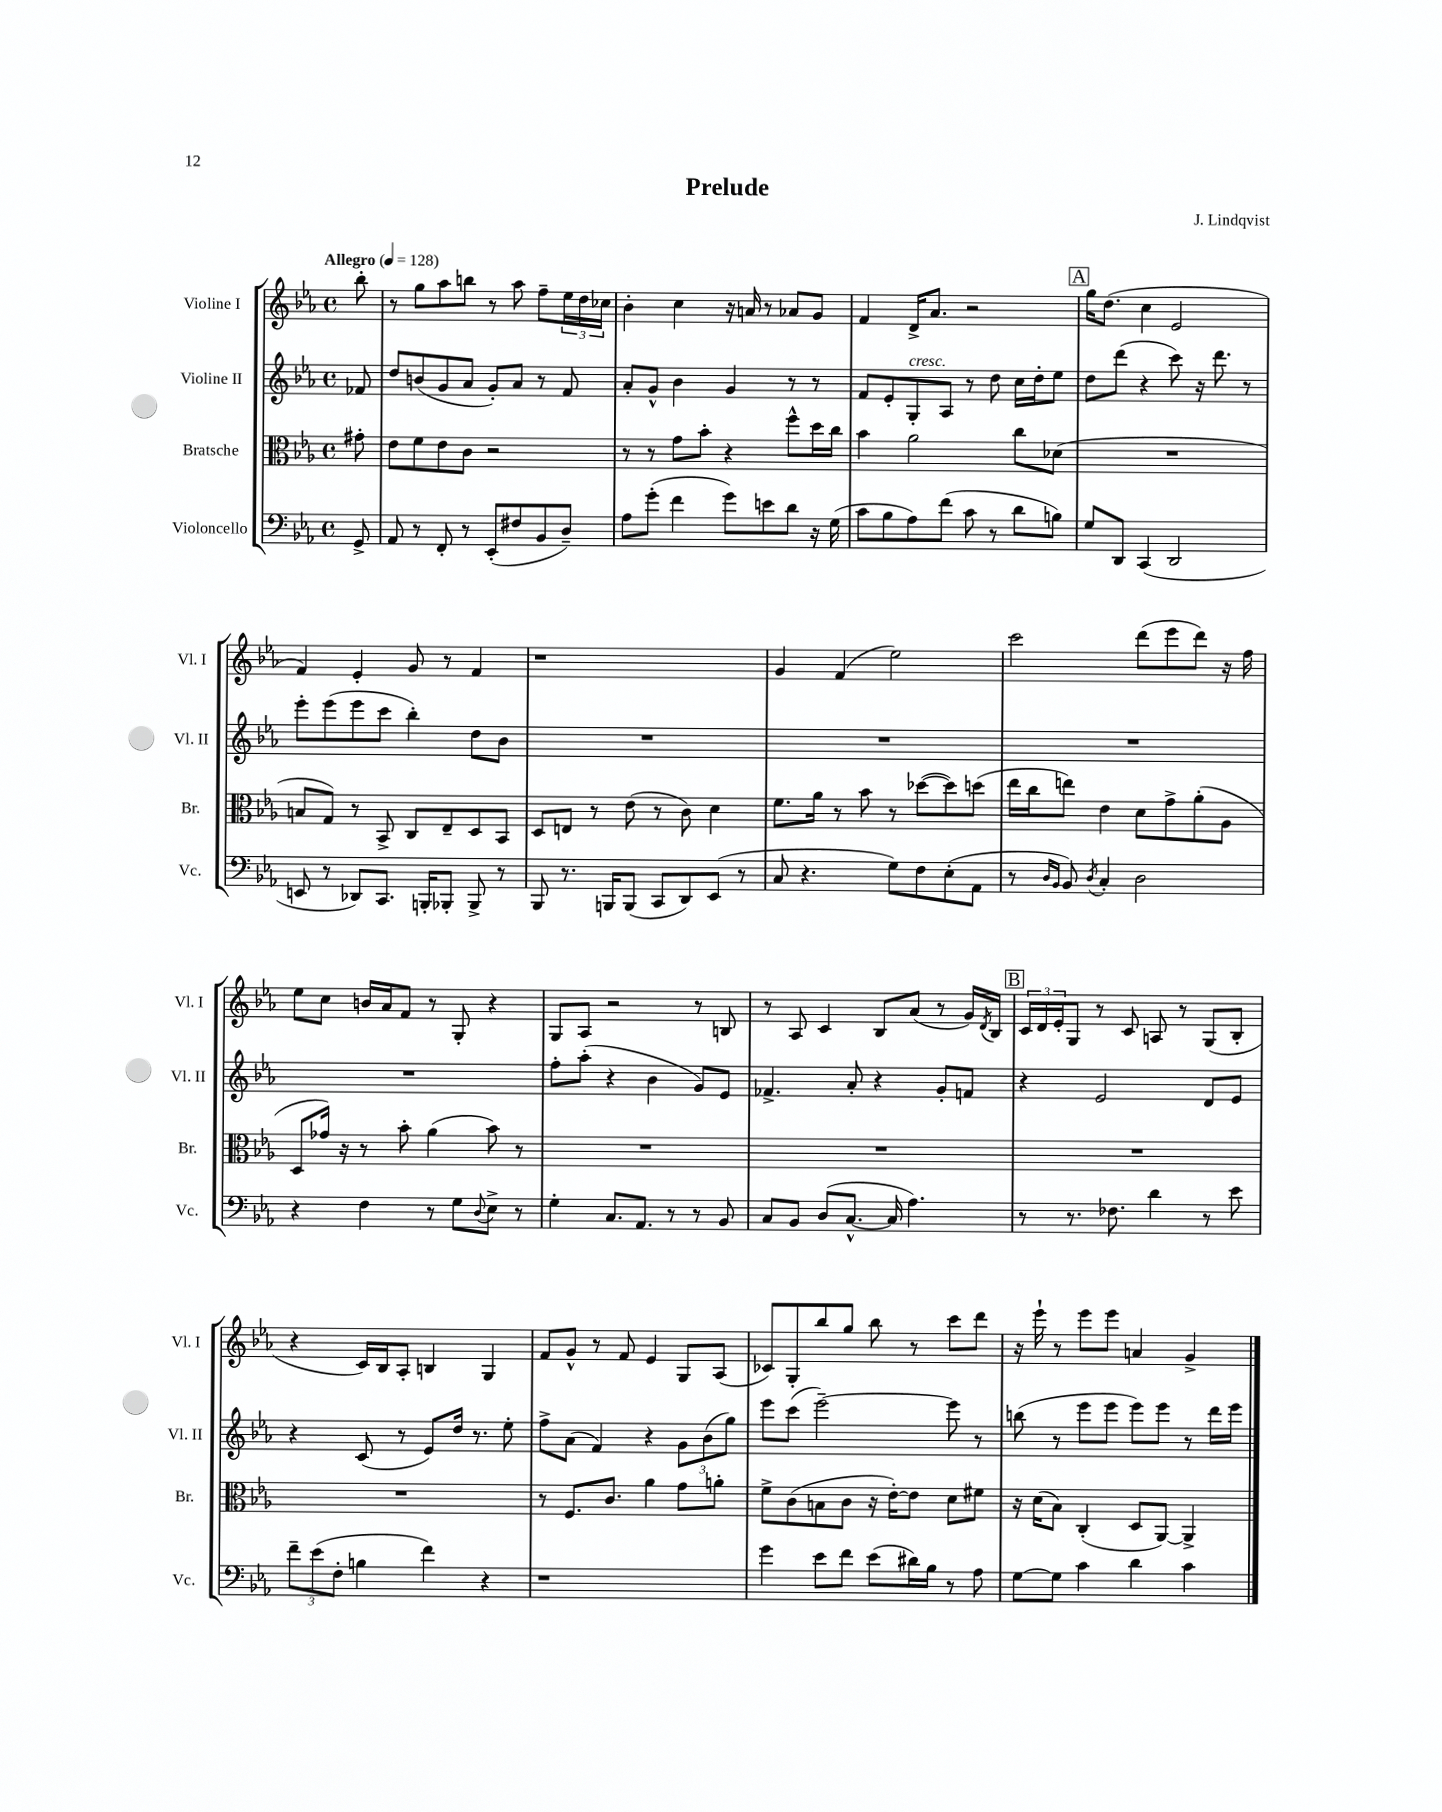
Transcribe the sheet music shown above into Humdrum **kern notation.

**kern	**kern	**kern	**kern
*part4	*part3	*part2	*part1
*staff4	*staff3	*staff2	*staff1
*I"Violoncello	*I"Bratsche	*I"Violine II	*I"Violine I
*I'Vc.	*I'Br.	*I'Vl. II	*I'Vl. I
*clefF4	*clefC3	*clefG2	*clefG2
*k[b-e-a-]	*k[b-e-a-]	*k[b-e-a-]	*k[b-e-a-]
*M4/4	*M4/4	*M4/4	*M4/4
*met(c)	*met(c)	*met(c)	*met(c)
*MM128	*MM128	*MM128	*MM128
=	=	=	=
!	!	!	!LO:TX:a:B:t=Allegro
8GG^/	8g#X'\	8f-X/	8bb-'\
=1	=1	=1	=1
8AA-/	8e-\L	8dd/L	8r
8r	8f\	(8bn/	8gg\L
8FF'/	8e-\	8g/	8aa-\
8r	8c\J	8a-/J	8bbn\J
(8EE-'/L	2r	8g'/L)	8r
8F#X/	.	8a-/J	8aa-\
8BB-/	.	8r	8ff~\L
8D~/J)	.	8f/	24ee-\L
.	.	.	24dd\
.	.	.	24cc-X\JJ
=2	=2	=2	=2
8A-\L	8r	8a-'/L	4b-'\
(8g'\J	8r	8g^^/J	.
4f\	8g\L	4b-\	4cc\
.	8b-'\J	.	.
8g\L)	4r	4g/	16r
.	.	.	16an/
8en\	.	.	8r
8d\J	8ff^^\L	8r	8a-X/L
16r	16dd\L	8r	8g/J
(16G\	16cc\JJ	.	.
=3	=3	=3	=3
8c\L	4b-\	8f/L	4f/
8B-\	.	8e-'/	.
!	!	!LO:TX:a:i:t=cresc.	!
8A-\)	2a-\	8G'/	16d^/KL
.	.	.	8.a-/J
(8f\J	.	8A-/J	.
8c\	.	8r	2r
8r	.	8dd\	.
8d\L	8cc\L	16cc\LL	.
.	.	16dd'\J	.
8Bn\J)	(8d-X\J	8ee-\J	.
!!LO:REH:place=s1:t=A
=4	=4	=4	=4
8G/L	1r	8dd\L	16gg\KL
.	.	.	(8.dd\J
8DD/J	.	(8ddd\J	.
(4CC/	.	4r	4cc\
2DD/	.	8ccc\)	2e-/
.	.	16r	.
.	.	8.ddd\	.
.	.	8r	.
!!LO:LB:g=z
=5	=5	=5	=5
8EEn/	8Bn/L	8eee-'\L	4f/)
8r	8G/J)	(8eee-\	.
8DD-X/L)	8r	8eee-\	4e-'/
8.CC/J	8BB-^/	8ccc\J	.
.	8C/L	4bb-'\)	8g/
16BBBn'/KL	.	.	.
8BBB-X'/J	8E-~/	.	8r
8BBB-^/	8D/	8dd\L	4f/
8r	8BB-/J	8b-\J	.
=6	=6	=6	=6
8BBB-/	8D/L	1r	1r
8.r	8En/J	.	.
.	8r	.	.
16BBBn/KL	.	.	.
(8BBB/J	(8e-\	.	.
8CC/L	8r	.	.
8DD/)	8c\)	.	.
(8EE-/J	4d\	.	.
8r	.	.	.
=7	=7	=7	=7
8C/	8.f\L	1r	4g/
4.r	.	.	.
.	16a-\Jk	.	.
.	8r	.	(4f/
.	8b-\	.	.
8G\L)	8r	.	2ee-\)
8F\	([8dd-X\L	.	.
(8E-'\	8dd-\])	.	.
8AA-\J	(8ddn\J	.	.
=8	=8	=8	=8
8r	16ee-\LL	1r	2ccc\
.	16cc\J	.	.
16qqD/LL	.	.	.
16qqBB-/JJ	.	.	.
8BB-/)	8een\J)	.	.
8qD/	.	.	.
4C'/	4e-\	.	.
2D\	8d\L	.	(8ddd\L
.	8g^\	.	8eee-\
.	(8a-'\	.	8ddd\J)
.	8A-\J	.	16r
.	.	.	16ff\
!!LO:LB:g=z
=9	=9	=9	=9
4r	8D/L	1r	8ee-\L
.	16g-X/Jk)	.	8cc\J
.	16r	.	.
4F\	8r	.	16bn/LL
.	.	.	16a-/J
.	8b-'\	.	8f/J
8r	(4a-\	.	8r
8G\L	.	.	8G'/
8qqD/	.	.	.
8E-^\J	8b-\)	.	4r
8r	8r	.	.
=10	=10	=10	=10
4G'\	1r	8ff'\L	8G/L
.	.	(8aa-'\J	8A-/J
8.C/L	.	4r	2r
8.AA-/J	.	.	.
.	.	4b-\	.
8r	.	.	.
8r	.	8g/L)	8r
8BB-/	.	8e-/J	8Bn/
=11	=11	=11	=11
8C/L	1r	4.f-X^/	8r
8BB-/J	.	.	8A-/
(8D/L	.	.	4c/
[8.C^^/J	.	8a-'/	.
.	.	4r	8B-/L
16C/]	.	.	.
4.A-\)	.	.	(8a-/J
.	.	8g'/L	8r
.	.	8fn/J	16g/LL)
.	.	.	8qd/
.	.	.	16B-/JJ
!!LO:REH:place=s1:t=B
=12	=12	=12	=12
8r	1r	4r	24c/LL
.	.	.	24d/
.	.	.	24e-'/J
8.r	.	.	8G/J
.	.	2e-/	8r
8.F-X\	.	.	.
.	.	.	8c/
4d\	.	.	8An/
.	.	.	8r
8r	.	8d/L	(8G/L
8e-\	.	8e-/J	8B-'/J
!!LO:LB:g=z
=13	=13	=13	=13
12f~\L	1r	4r	4r
(12e-\	.	.	.
12F'\J	.	.	.
4Bn\	.	(8c/	16c/LL)
.	.	.	16B-/J
.	.	8r	8A-'/J
4f\)	.	8e-/L)	4Bn/
.	.	16dd/Jk	.
.	.	8.r	.
4r	.	.	4G/
.	.	8ee-'\	.
=14	=14	=14	=14
1r	8r	8ff^\L	8f/L
.	8.F/L	(8a-\J	8g^^/J
.	.	4f/)	8r
.	8.c/J	.	.
.	.	.	8f/
.	4a-\	4r	4e-/
.	8g\L	12g\L	8G/L
.	.	(12b-\	.
.	8an'\J	.	(8A-/J
.	.	12gg\J)	.
=15	=15	=15	=15
4g\	8f^\L	8eee-\L	8c-X/L)
.	(8c\	(8ccc\J	8G'/
8e-\L	8Bn\	[2eee-~\)	8bb-/
8f\J	8c\J	.	8gg/J
(8e-\L	16r	.	8bb-\
.	[16e-'\KL)	.	.
16d#X\L)	8e-\J]	.	8r
16B-\JJ	.	.	.
8r	8d\L	8eee-\]	8ccc\L
8A-\	8f#X\J	8r	8ddd\J
=16	=16	=16	=16
[8G\L	16r	(8bbn\	16r
.	(16d\KL	.	16eee-`\
8G\J]	8B-\J)	8r	8r
4c\	(4C'/	8eee-\L	8eee-\L
.	.	8eee-\J	8eee-\J
4d\	8D/L	8eee-\L)	4an/
.	[8AA-/J)	8eee-\J	.
4c\	4AA-^/]	8r	4g^/
.	.	16ddd\LL	.
.	.	16eee-\JJ	.
==	==	==	==
*-	*-	*-	*-
